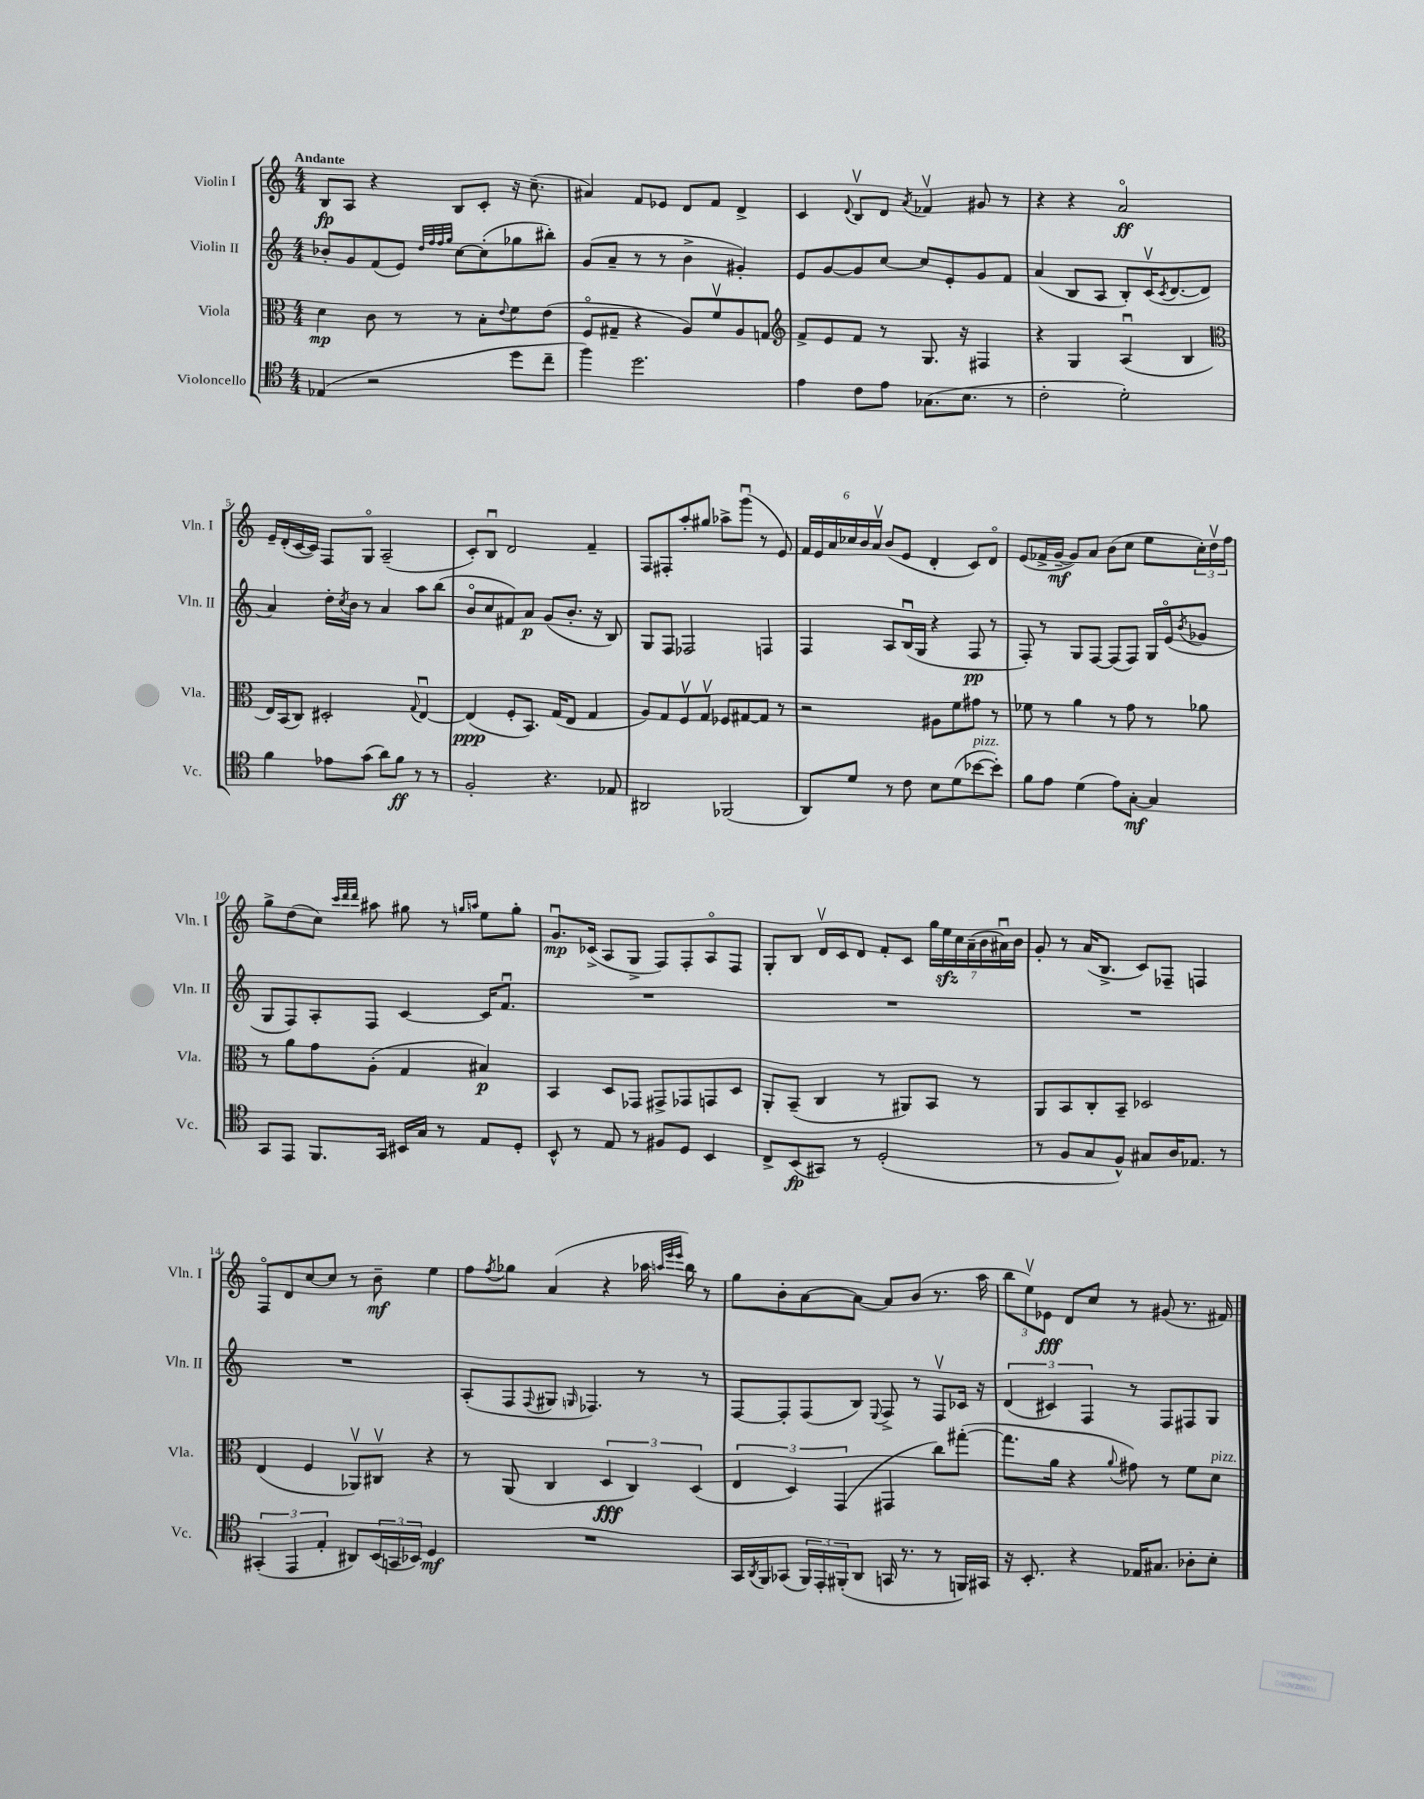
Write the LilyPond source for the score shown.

<<
\new StaffGroup <<
\new Staff = "s0" \with { instrumentName = "Violin I" shortInstrumentName = "Vln. I" } {
    \clef treble \key c \major \numericTimeSignature \time 4/4 \tempo "Andante"
    b8\fp a8 r4 b8 c'8-. r16 c''8.--( |
    ais'4) f'8 ees'8 d'8 f'8 d'4-> |
    c'4 \appoggiatura { d'8 } b8\upbow d'8 \acciaccatura { a'8 } fes'4\upbow gis'8 r8 |
    r4 r4 a'2\flageolet\ff |
    e'16-- d'16-.( c'16~ c'16) f8 g8\flageolet a2--( |
    c'8-.) b8\downbow d'2 f'4-- |
    f8 fis8-. a''8-. gis''8 aes''8-> g'''8\downbow( r8 e'8) |
    \tuplet 6/4 { f'16 e'16 a'16 ces''16 b'16 a'16\upbow } b'8( e'8 d'4-. c'8) d'8\flageolet |
    e'8( fes'16-> g'16~--\mf g'8) a'8 b'8( c''8 e''8 \tuplet 3/2 { c''16-.) d''16\upbow f''16 } |
    g''8-> d''8( c''8) \grace { c'''32 d'''32 d'''32 } ais''8 gis''8 r8 \grace { g''16 a''16 } e''8 g''8-. |
    g'8.\downbow\mp ces'16->( a8 g8-> f8) f8-. a8\flageolet f8 |
    g8-. b8 d'16\upbow c'16 d'8 f'8-. c'8 \tuplet 7/4 { g''16 e''16\sfz c''16 a'16--( b'16 ais'16\downbow) b'16 } |
    g'8-. r8 a'16( b8.-> c'8) fes8-- f4 |
    f8\flageolet d'8 c''8~ c''8 r8 b'8--\mf e''4 |
    f''8 \acciaccatura { f''8 } ges''8 a'4( r4 aes''16 \grace { a''32 e'''32 e'''32 } b''16) r8 |
    g''8 b'8-. a'8~ a'8~ a'8 b'8( r8. a''16 |
    \tuplet 3/2 { b''8 e''8\upbow) ees'8\fff } d'8 c''8 r8 gis'8( r8. fis'16) \bar "|." |
}
\new Staff = "s1" \with { instrumentName = "Violin II" shortInstrumentName = "Vln. II" } {
    \clef treble \key c \major \numericTimeSignature \time 4/4
    bes'8-. g'8 f'8( e'8) \grace { d''32 f''32 f''32 g''32 } c''8~ c''8-.( ges''8 bis''8-.) |
    g'8( a'8-- r8 r8 b'4-> gis'4-.) |
    e'8 g'8~ g'8 c''8~ c''8 e'8-. g'8 f'8 |
    a'4( b8 a8 b8-.) c'16\upbow( \acciaccatura { c'8 } d'8.~ d'8 |
    a'4) d''16-. \acciaccatura { c''8 } b'16 r8 a'4 a''8 b''8( |
    b'8\flageolet c''8 fis'8) a'8\p g'8( b'8.-. r16 b8) |
    g8 f8 fes2 f4 |
    f4 a8 b16\downbow( g16 r4 f8\pp r8 |
    f8-.) r8 g8 f8~ f8( f8) g16 e'16\flageolet( \acciaccatura { b'8 } ges'8 |
    g8 f8) a8-. f8 c'4~ c'16 f'8.\downbow |
    R1 |
    R1 |
    R1 |
    R1 |
    a8-.( f8 \appoggiatura { f8 } gis8 \grace { g16 } fes4.) r8 r8 |
    f8~ f8-. f8( b8) \appoggiatura { e8 } f8-> r8 f8\upbow ces'16 r16 |
    \tuplet 3/2 { d'4( cis'4) f4 } r8 f8 fis8 g8 \bar "|." |
}
\new Staff = "s2" \with { instrumentName = "Viola" shortInstrumentName = "Vla." } {
    \clef alto \key c \major \numericTimeSignature \time 4/4
    d'4\mp c'8 r8 r8 b8-. \appoggiatura { e'8 } f'8 e'8( |
    f8\flageolet gis8-- r4 a8) f'8\upbow a8 g8 |
    \clef treble f'8-> e'8 f'8 r8 g8. r16 fis4 |
    r4 g4 a4\downbow( b4 |
    \clef alto e16) b,16( c8) dis2-. \appoggiatura { g8 } e4~\downbow |
    e4\ppp( f8-. b,8.) g16( e8 g4 |
    a8) g8 f8\upbow g8\upbow fes8 gis8~ gis8 r8 |
    r2 ais8 f'8 gis'8 r8 |
    fes'8 r8 a'4 r8 g'8 r8 aes'8 |
    r8 a'8 g'8 a8-.( g4 bis4\p) |
    b,4 d8 ges,8 gis,8-> ges,8 g,8 d8 |
    a,8-. b,8--( c4 r8 ais,8) b,8 r8 |
    a,8 b,8 c8-. b,8-- des2 |
    e4( f4 aes,8\upbow) cis8\upbow r4 |
    r8 a,8( c4 \tuplet 3/2 { d4\fff c4) d4( } |
    \tuplet 3/2 { e4 d4) g,4( } gis,4 c''8) gis''8~-.( |
    gis''8. a'16 r4 \appoggiatura { a'8 } gis'8) r8 f'8 d'8^\markup { \italic "pizz." } \bar "|." |
}
\new Staff = "s3" \with { instrumentName = "Violoncello" shortInstrumentName = "Vc." } {
    \clef tenor \key c \major \numericTimeSignature \time 4/4
    ees4( r2 d''8 c''8-- |
    f''4) d''2. |
    e'4 c'8 e'8 ges8.( b8. r8 |
    c'2-. d'2-.) |
    f'4 ees'8 g'8( a'8) f'8\ff r8 r8 |
    f2-. r4. ees8 |
    ais,2 fes,2( |
    a,8) d'8 r8 c'8 b8 d'8( bes'8~^\markup { \italic "pizz." } bes'8-.) |
    f'8 e'8 d'4( e'8) g8~-.\mf g4 |
    g,8 e,8 f,8. g,16 bis,16 g16 r8 e8 d8-. |
    b,8-^ r8 e8 r8 fis8 d8 b,4 |
    c8-> b,8\fp( gis,8) r8 d2-.( |
    r8 f8 g8 f8-^) gis8 a16 ees8. r8 |
    \tuplet 3/2 { gis,4-.( e,4 e4-. } ais,8) \tuplet 3/2 { b,16( g,16 bes,16) } d4\mf |
    R1 |
    g,16 \acciaccatura { a,8 } f,16 ges,8( \tuplet 3/2 { f,16) e,16-. fis,16-.( } a,8 g,16 r8. r8 f,16) gis,16 |
    r16 b,8.-. r4 ees16 gis8. aes8-. b8-. \bar "|." |
}
>>
>>
